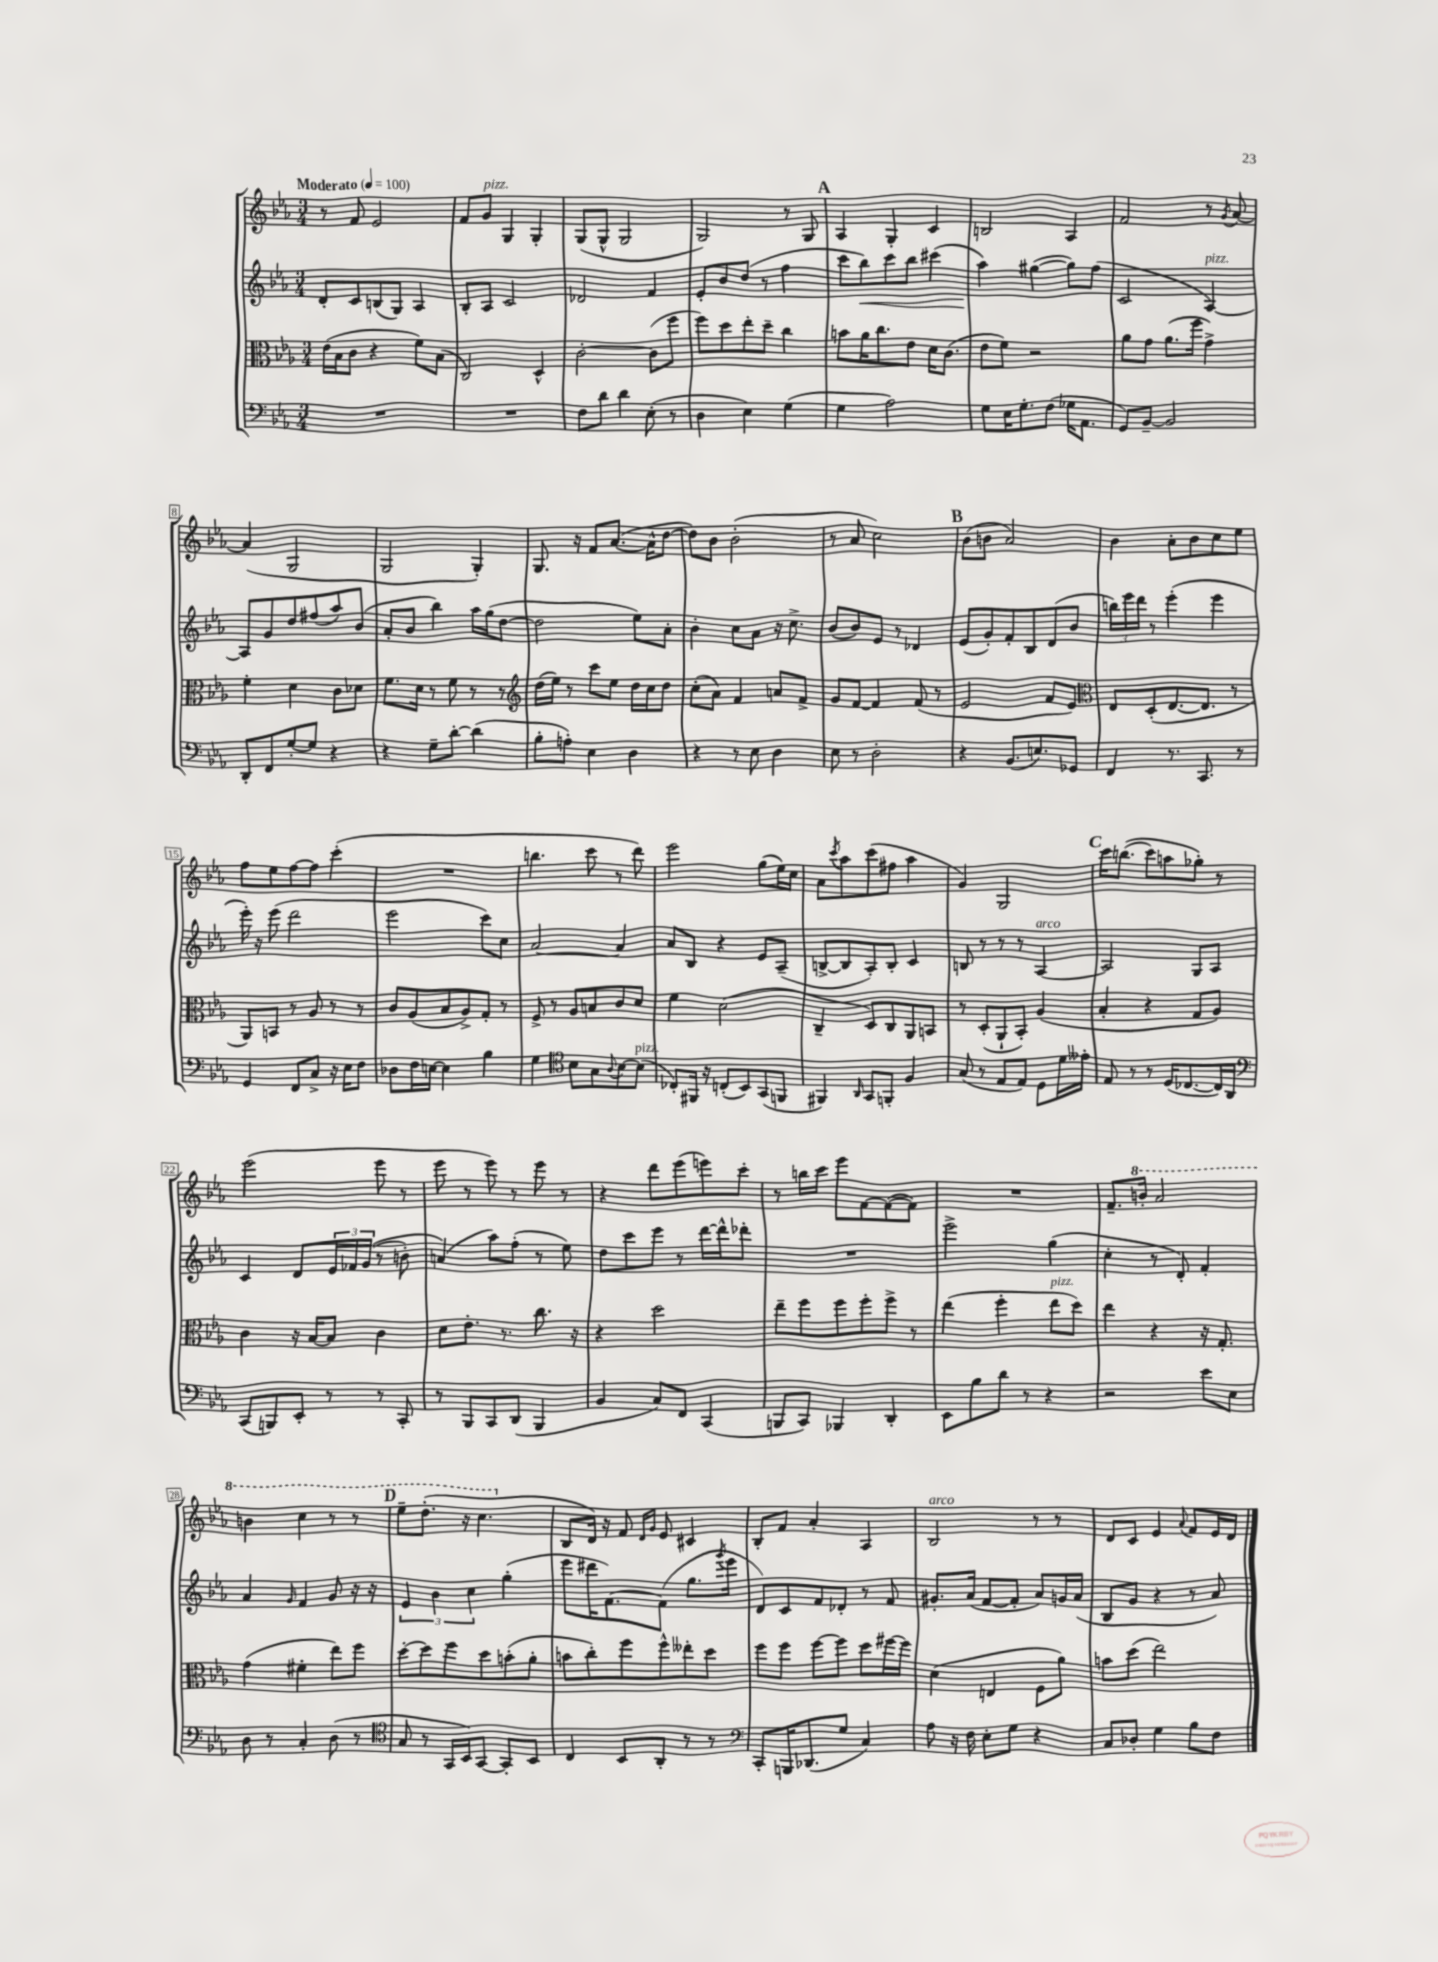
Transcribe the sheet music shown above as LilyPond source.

<<
\new StaffGroup <<
\new Staff = "s0" {
    \clef treble \key ees \major \numericTimeSignature \time 3/4 \tempo "Moderato" 4 = 100
    r8 f'8 ees'2 |
    f'8 g'8^\markup { \italic "pizz." } g4 g4-. |
    g8( g8-^ g2 |
    g2) r8 g8 |
    \mark \markup { \bold "A" } aes4 g4-. c'4 |
    b2 aes4 |
    f'2 r8 \acciaccatura { g'8 } aes'8~ |
    aes'4( g2 |
    g2 g4-.) |
    g8. r16 f'8 aes'8.~( aes'16-^ d''8~ |
    d''8) bes'8 bes'2-.( |
    r8 aes'8 c''2) |
    \mark \markup { \bold "B" } bes'8( b'8 aes'2) |
    bes'4 aes'8-. bes'8 c''8 ees''8 |
    f''8 ees''8 f''8~ f''8 c'''4-.( |
    R2. |
    b''4. c'''8 r8 d'''8) |
    ees'''2 g''8( ees''16) c''16 |
    aes'8 \acciaccatura { c'''8 } aes''8 c'''8( fis''8 aes''4 |
    g'4) g2 |
    \mark \markup { \bold "C" } c'''16 b''8.(\( c'''8) a''8 ges''8-.\) r8 |
    ees'''2( ees'''8 r8 |
    ees'''8 r8 ees'''8) r8 ees'''8 r8 |
    r4 d'''8 ees'''8( e'''8) c'''8-. |
    r8 b''16 c'''16 ees'''8 f'8~ f'8~( f'8) |
    R2. |
    f'8.-- \ottava #1 b''16-. aes''2 |
    b''4 c'''4 r8 r8 |
    \mark \markup { \bold "D" } ees'''8-- d'''8.-.( r16 c'''4. \ottava #0 |
    bes8 d'16) r16 f'8 \grace { d'16 g'16 } ees'8 cis'4 |
    bes8-. f'8 aes'4-. aes4 |
    bes2^\markup { \italic "arco" } r8 r8 |
    d'8 c'8 ees'4 \appoggiatura { aes'8 } f'8 ees'16 d'16 \bar "|." |
}
\new Staff = "s1" {
    \clef treble \key ees \major \numericTimeSignature \time 3/4
    d'8-. c'8 b8( g8) aes4 |
    bes8-. aes8 c'2 |
    des'2 f'4 |
    ees'8-. bes'8 d''8( r8 f''4 |
    \mark \markup { \bold "A" } c'''8 bes''8\<) c'''8 bes''8 cis'''4( |
    aes''4\!) gis''4~( gis''8) f''8( |
    c'2 aes4~^\markup { \italic "pizz." }) |
    aes8 g'8 d''8 fis''8( aes''8) bes'8( |
    aes'8-. bes'8 bes''4) aes''16 g''16( d''8~ |
    d''2 ees''8) aes'8-. |
    bes'4-. c''8 aes'8 r16 c''8.-> |
    bes'8( bes'8) ees'8 r8 des'4 |
    \mark \markup { \bold "B" } ees'8( g'8-.) f'8-. bes8 d'8( bes'8 |
    \tuplet 3/2 { b''16) ees'''16 d'''16 } r8 ees'''4-.( ees'''4 |
    ees'''16-.) r16 ees'''8( d'''2 |
    ees'''2 c'''8) c''8 |
    aes'2~ aes'4 |
    aes'8 bes8 r4 ees'8 aes8--( |
    b8~-> b8 aes8-.) b8-. c'4 |
    b8 r8 r8 r8 aes4~^\markup { \italic "arco" } |
    \mark \markup { \bold "C" } aes2 g8 aes8 |
    c'4 d'8 \tuplet 3/2 { ees'16 fes'16 g'16(\( } r8 b'8-.) |
    a'4(\) aes''8) f''8-.( r8 ees''8) |
    d''8 c'''8 ees'''8 r8 d'''16~ d'''16-^ des'''8-. |
    R2. |
    ees'''2-> g''4( |
    c''4-. r8 d'8-.) f'4-. |
    aes'4 \grace { g'16 } f'4 g'8 r16 r16 |
    \mark \markup { \bold "D" } \tuplet 3/2 { ees'4 bes'4 c''4 } g''4-.( |
    ees'''8 dis'''16 f'8.~) f'8( g''8. \acciaccatura { g'''8 } ees'''16 |
    d'8) c'8 f'8 des'8-. r8 f'8 |
    gis'8.-. aes'16( f'8~ f'8-. aes'8) g'16 aes'16( |
    bes8 g'8 r4 r8 aes'8) \bar "|." |
}
\new Staff = "s2" {
    \clef alto \key ees \major \numericTimeSignature \time 3/4
    ees'16( bes16 c'8 r4 f'8) bes8( |
    c2) d4-^ |
    c'2~-. c'8( f''8 |
    f''8) d''8 ees''8-. d''8-- c''4 |
    \mark \markup { \bold "A" } b'8 aes'16 c''8. ees'8 d'16 c'8.( |
    ees'8 f'8) r2 |
    aes'8 g'8 aes'8.( f''16 g'4->) |
    f'4-. d'4 c'8 des'8 |
    f'8. d'16 r8 f'8 r8 r8 |
    \clef treble d''16( ees''16) r8 c'''8 ees''8 d''16 c''16 d''8 |
    c''8-.( aes'8) f'4 a'8 f'8-> |
    g'8 f'8~ f'4 f'8( r8 |
    \mark \markup { \bold "B" } ees'2 f'8 ees'8) |
    \clef alto ees8 d8-.( ees8.~ ees8. r8 |
    aes,8) b,8 r8 aes8 r8 r8 |
    c'8 aes8( bes8 aes8->) g8-. r8 |
    f8-> r8 aes8 b8 c'8 d'8 |
    f'4 d'2( |
    c4-- d8) c8 aes,8 b,8 |
    r8 d8-.( aes,8-! bes,8-.) aes4( |
    \mark \markup { \bold "C" } bes4-. r4 g8 aes8) |
    c'4 r16 bes16~ bes8 c'4 |
    d'8 ees'8.-. r8. c''8. r16 |
    r4 d''2 |
    ees''8-- f''8 f''8 f''8-. f''8-> r8 |
    ees''4( f''4-. ees''8^\markup { \italic "pizz." } d''8) |
    ees''4 r4 r16 g8.-. |
    g'4( fis'4-. ees''8) f''8 |
    \mark \markup { \bold "D" } d''8~-. d''8 f''8 d''8 b'8-.( aes'8-. |
    b'8 c''8-.) f''8 f''8-^ eeses''8-. d''8 |
    f''8 f''8 f''8~ f''8 d''8 fis''16~ fis''16 |
    d'4( e4 f8 aes'8) |
    b'8 d''8( ees''2) \bar "|." |
}
\new Staff = "s3" {
    \clef bass \key ees \major \numericTimeSignature \time 3/4
    R2. |
    R2. |
    f8 d'8 d'4 ees8-.( r8 |
    d4 ees4) g4( |
    \mark \markup { \bold "A" } g4 aes2) |
    g8 ees16 g8.-. f8( ges16 aes,8. |
    g,8) bes,8~-- bes,2 |
    d,8-. f,8 g8~-. g8 r4 |
    r4 g8-- d'8~-. d'4( |
    bes8-. a8-.) ees4 d4 |
    r4 r8 ees8 d4 |
    ees8 r8 d2-. |
    \mark \markup { \bold "B" } r4 bes,8.( e8.) ges,8 |
    f,4 r8. c,8. r8 |
    g,4 f,8 c8-> r16 ees16 f8 |
    des8 f16 e16~ e4 bes4 |
    g4 \clef tenor bes8 g8 \appoggiatura { aes8 } bes8~ bes8^\markup { \italic "pizz." }( |
    ces8-.) fis,16 r16 c8-.( bes,8) g,8( f,8 |
    fis,4) \grace { aes,16 } g,8 f,8-. f4 |
    g8( r8 ees8 ees8) d8 d'16 eeses'16-. |
    \mark \markup { \bold "C" } ees8 r8 r8 d16( ces8.~ ces16) aes,16 |
    \clef bass c,8( b,,8) ees,8-. r8 r8 c,8-. |
    r8 bes,,8 c,8 d,8( bes,,4 |
    bes,4 c8) f,8 c,4( |
    b,,8 c,8) bes,,4 d,4-. |
    ees,8 bes8 d'8 r8 r4 |
    r2 ees'8 ees8 |
    d8 r8 c4-. d8( r8 |
    \mark \markup { \bold "D" } \clef tenor g8 r8 g,16 bes,16) g,8~ g,8-. bes,8 |
    c4 bes,8 aes,8-. r8 r8 |
    \clef bass c,8-. b,,16 des,8.( g8 c4) |
    aes8 r16 f16 ees8-. g8 r4 |
    c8 des8-. g4 bes8 f8 \bar "|." |
}
>>
>>
\layout { \context { \Score \override BarNumber.stencil = #(make-stencil-boxer 0.1 0.3 ly:text-interface::print) } }
